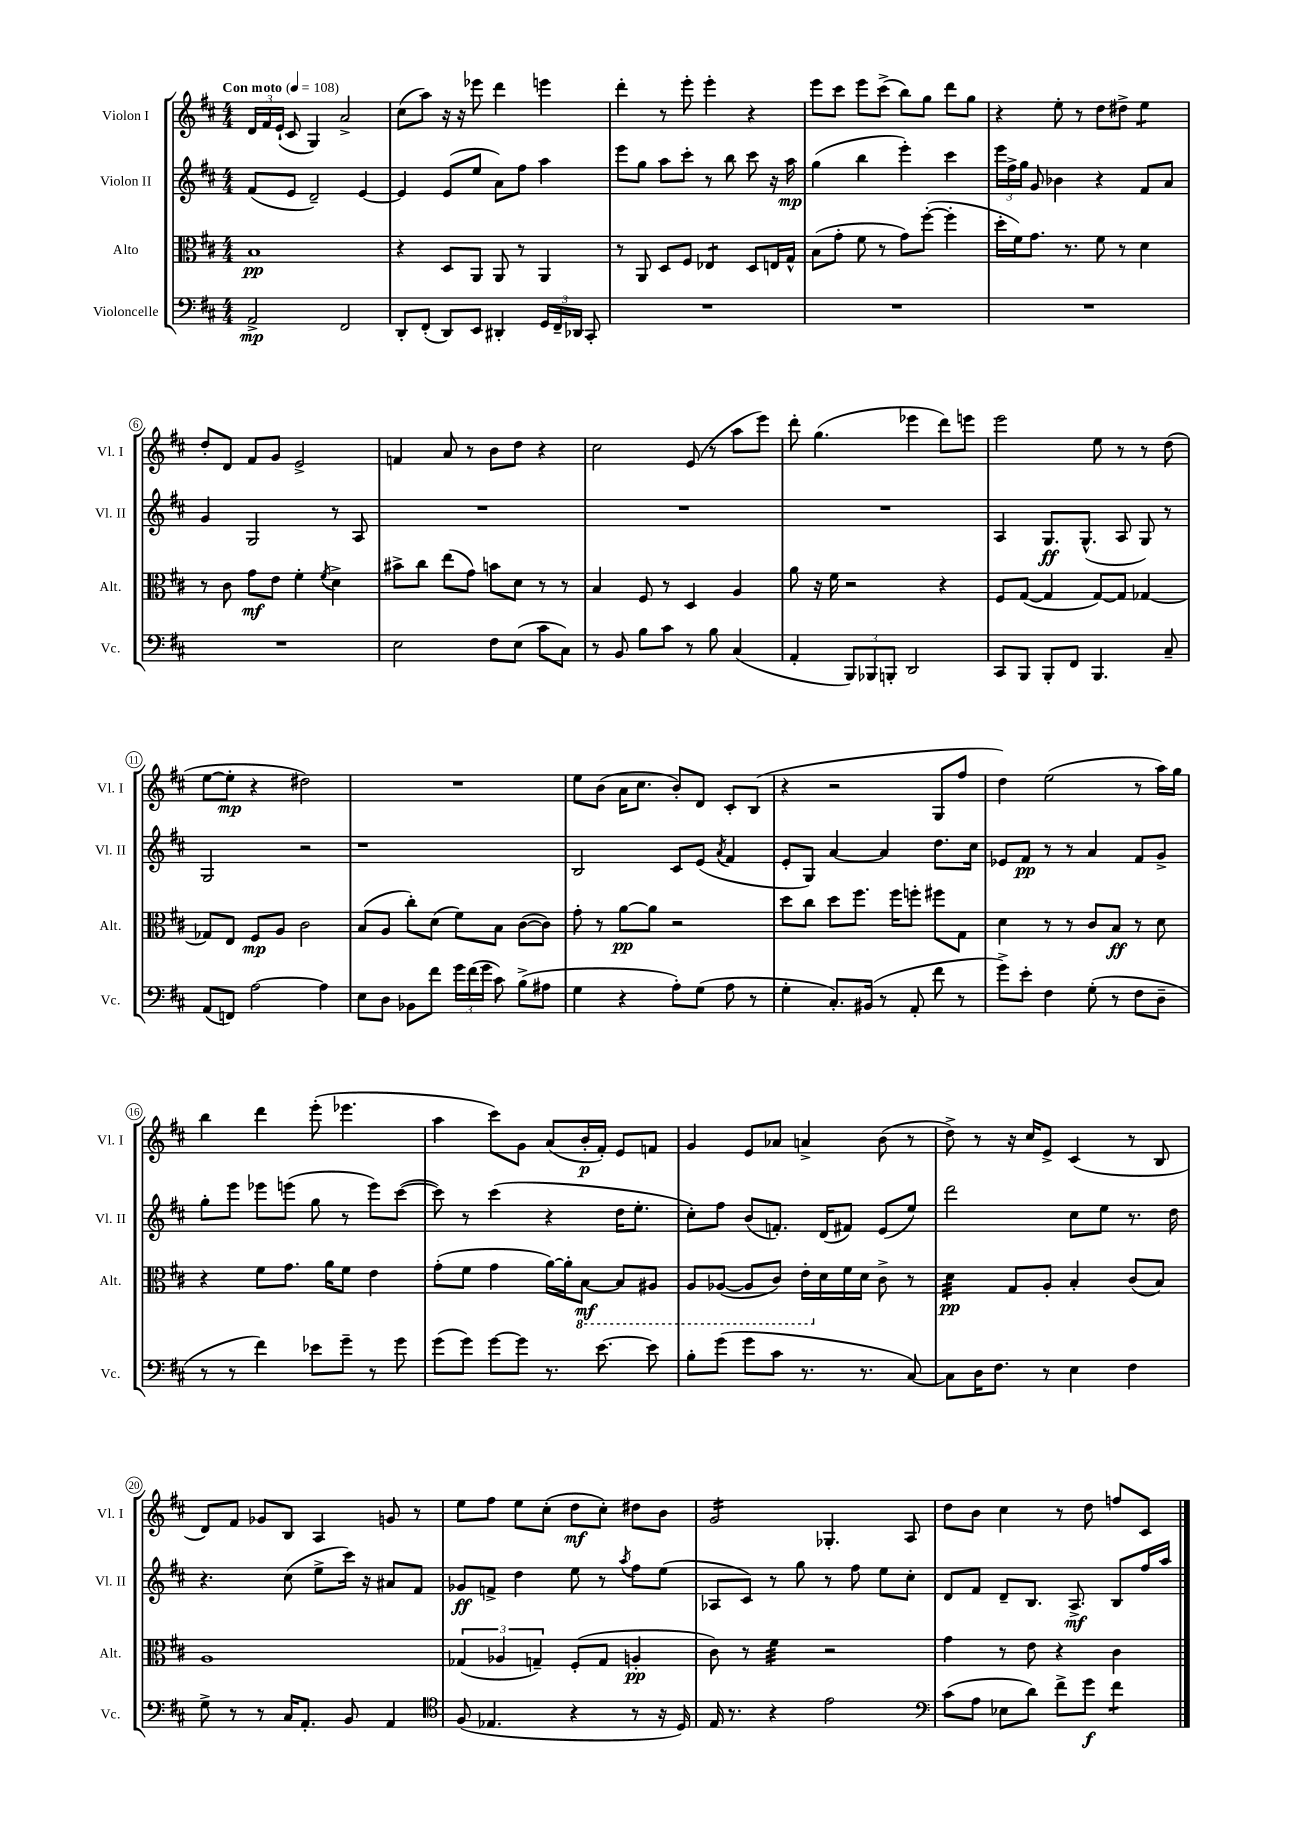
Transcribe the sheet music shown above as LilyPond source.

<<
\new StaffGroup <<
\new Staff = "s0" \with { instrumentName = "Violon I" shortInstrumentName = "Vl. I" } {
    \clef treble \key d \major \numericTimeSignature \time 4/4 \tempo "Con moto" 4 = 108
    \autoBeamOff \tuplet 3/2 { d'16[ fis'16 e'16]-!( } cis'8 g4) a'2-> |
    cis''8[( a''8]) r16 r16 ees'''8 d'''4 e'''4 |
    d'''4-. r8 e'''8-. e'''4-. r4 |
    e'''8[ cis'''8] e'''8[ cis'''8]->( b''8[) g''8] d'''8[ g''8] |
    r4 e''8-. r8 d''8[ dis''8]-> e''4:8 |
    d''8[-. d'8] fis'8[ g'8] e'2-> |
    f'4 a'8 r8 b'8[ d''8] r4 |
    cis''2 e'8( r8 a''8[ e'''8]) |
    d'''8-. g''4.( ees'''4 d'''8[) e'''8] |
    e'''2 e''8 r8 r8 d''8( |
    e''8[~ e''8]-.\mp r4 dis''2) |
    R1 |
    e''8[ b'8]( a'16[ cis''8.] b'8[-.) d'8] cis'8[-. b8]( |
    r4 r2 g8[ fis''8] |
    d''4) e''2( r8 a''16[) g''16] |
    b''4 d'''4 e'''8-.( ees'''4. |
    a''4 cis'''8[) g'8] a'8[( b'16-.\p fis'16]-.) e'8[ f'8] |
    g'4 e'8[ aes'8] a'4-> b'8( r8 |
    d''8->) r8 r16 cis''16[ e'8]-> cis'4( r8 b8 |
    d'8[) fis'8] ges'8[ b8] a4 g'8 r8 |
    e''8[ fis''8] e''8[ cis''8]-.( d''8[\mf cis''8]-.) dis''8[ b'8] |
    g'2:16 ges4.-. a8 |
    d''8[ b'8] cis''4 r8 d''8 f''8[ cis'8] \bar "|." |
}
\new Staff = "s1" \with { instrumentName = "Violon II" shortInstrumentName = "Vl. II" } {
    \clef treble \key d \major \numericTimeSignature \time 4/4
    \autoBeamOff fis'8[( e'8] d'2--) e'4~ |
    e'4 e'8[( e''8] a'8[) fis''8] a''4 |
    e'''8[ g''8] a''8[ cis'''8]-. r8 b''8 cis'''8 r16 a''16\mp |
    g''4( b''4 e'''4-.) cis'''4 |
    \tuplet 3/2 { e'''16[ fis''16-> g''16] } g'8 bes'4 r4 fis'8[ a'8] |
    g'4 g2 r8 a8 |
    R1 |
    R1 |
    R1 |
    a4 g8.[\ff g8.]-^( a8 g8) r8 |
    g2 r2 |
    r1 |
    b2 cis'8[ e'8]( \acciaccatura { a'8 } fis'4 |
    e'8[-. g8]) a'4~ a'4 d''8.[ cis''16] |
    ees'8[ fis'8]\pp r8 r8 a'4 fis'8[ g'8]-> |
    g''8[-. e'''8] ees'''8[ e'''8]( g''8 r8 e'''8[) cis'''8]~( |
    cis'''8) r8 cis'''4( r4 d''16[ e''8.]-. |
    cis''8[-.) fis''8] b'8[( f'8.]-.) d'16[( fis'8]) e'8[( e''8]) |
    d'''2 cis''8[ e''8] r8. d''16 |
    r4. cis''8( e''8[-> cis'''16]) r16 ais'8[ fis'8] |
    ges'8[\ff f'8]-> d''4 e''8 r8 \acciaccatura { a''8 } fis''8[ e''8]( |
    aes8[ cis'8]) r8 g''8 r8 fis''8 e''8[ cis''8]-. |
    d'8[ fis'8] d'8[-- b8.] a8.->\mf b8[ fis''16 a''16] \bar "|." |
}
\new Staff = "s2" \with { instrumentName = "Alto" shortInstrumentName = "Alt." } {
    \clef alto \key d \major \numericTimeSignature \time 4/4
    \autoBeamOff b1\pp |
    r4 d8[ a,8] a,8 r8 a,4 |
    r8 a,8 d8[ fis8] ees4:8 d8[ e16 g16]-^ |
    b8[( g'8]-. fis'8 r8 g'8[) fis''8]~-.( fis''4-. |
    d''16[-. fis'16) g'8.] r8. fis'8 r8 d'4 |
    r8 cis'8 g'8[\mf e'8] fis'4-. \acciaccatura { fis'8 } d'4-> |
    bis'8[-> cis''8] e''8[( g'8]) b'8[ d'8] r8 r8 |
    b4 fis8 r8 d4 a4 |
    a'8 r16 fis'16 r2 r4 |
    fis8[ g8]~( g4 g8[~) g8] ges4~ |
    ges8[ e8] fis8[\mp a8] cis'2 |
    b8[( a8] cis''8[-.) d'8]( fis'8[) b8] cis'8[~( cis'8]) |
    g'8-. r8 a'8[~\pp a'8] r2 |
    d''8[ cis''8] d''8[ fis''8.] fis''16[ f''8]-. fis''8[ g8] |
    d'4 r8 r8 cis'8[ b8]\ff r8 d'8 |
    r4 fis'8[ g'8.] a'16[ fis'8] e'4 |
    g'8[-.( fis'8] g'4 a'16[~) a'16-. \ottava #-1 b,8]~\mf b,8[ ais,8] |
    a,8[ aes,8]~( aes,8[ cis8]) e16[-. \ottava #0 d'16 fis'16 d'16] cis'8-> r8 |
    d'4:32\pp g8[ a8]-. b4-. cis'8[( b8]) |
    a1 |
    \tuplet 3/2 { ges4( aes4 g4--) } fis8[-.( g8] a4-.\pp |
    cis'8) r8 fis'4:32 r2 |
    g'4 r8 e'8 r4 cis'4 \bar "|." |
}
\new Staff = "s3" \with { instrumentName = "Violoncelle" shortInstrumentName = "Vc." } {
    \clef bass \key d \major \numericTimeSignature \time 4/4
    \autoBeamOff a,2->\mp fis,2 |
    d,8[-. fis,8]-.( d,8[) e,8] dis,4-. \tuplet 3/2 { g,16[ fis,16-- des,16] } cis,8-. |
    R1 |
    R1 |
    R1 |
    R1 |
    e2 fis8[ e8]( cis'8[ cis8]) |
    r8 b,8 b8[ cis'8] r8 b8 cis4( |
    a,4-. \tuplet 3/2 { b,,8[) bes,,8 b,,8]-. } d,2 |
    cis,8[ b,,8] b,,8[-. fis,8] b,,4. cis8-- |
    a,8[( f,8]) a2~ a4 |
    e8[ d8] bes,8[ fis'8] \tuplet 3/2 { g'16[ fis'16( g'16] } cis'8) b8[->( ais8] |
    g4 r4 a8[-.) g8]( a8 r8 |
    g4-. cis8.[-.) bis,16]( r8 a,8-. fis'8 r8 |
    g'8[->) e'8]-. fis4 g8-.( r8 fis8[ d8]-- |
    r8 r8 fis'4) ees'8[ g'8]-- r8 g'8 |
    g'8[( g'8]) g'8[~ g'8] r8. e'8.~ e'8 |
    b8[-. g'8]( g'8[ cis'8] r8. r8. cis8~) |
    cis8[ d16 fis8.] r8 e4 fis4 |
    g8-> r8 r8 cis16[ a,8.]-. b,8 a,4 |
    \clef tenor fis8( ees4. r4 r8 r16 d16) |
    e16 r8. r4 e'2 |
    \clef bass cis'8[( a8] ees8[ d'8]) fis'8[-> g'8]\f fis'4:8 \bar "|." |
}
>>
>>
\layout { \context { \Score \override BarNumber.stencil = #(make-stencil-circler 0.1 0.3 ly:text-interface::print) } }
